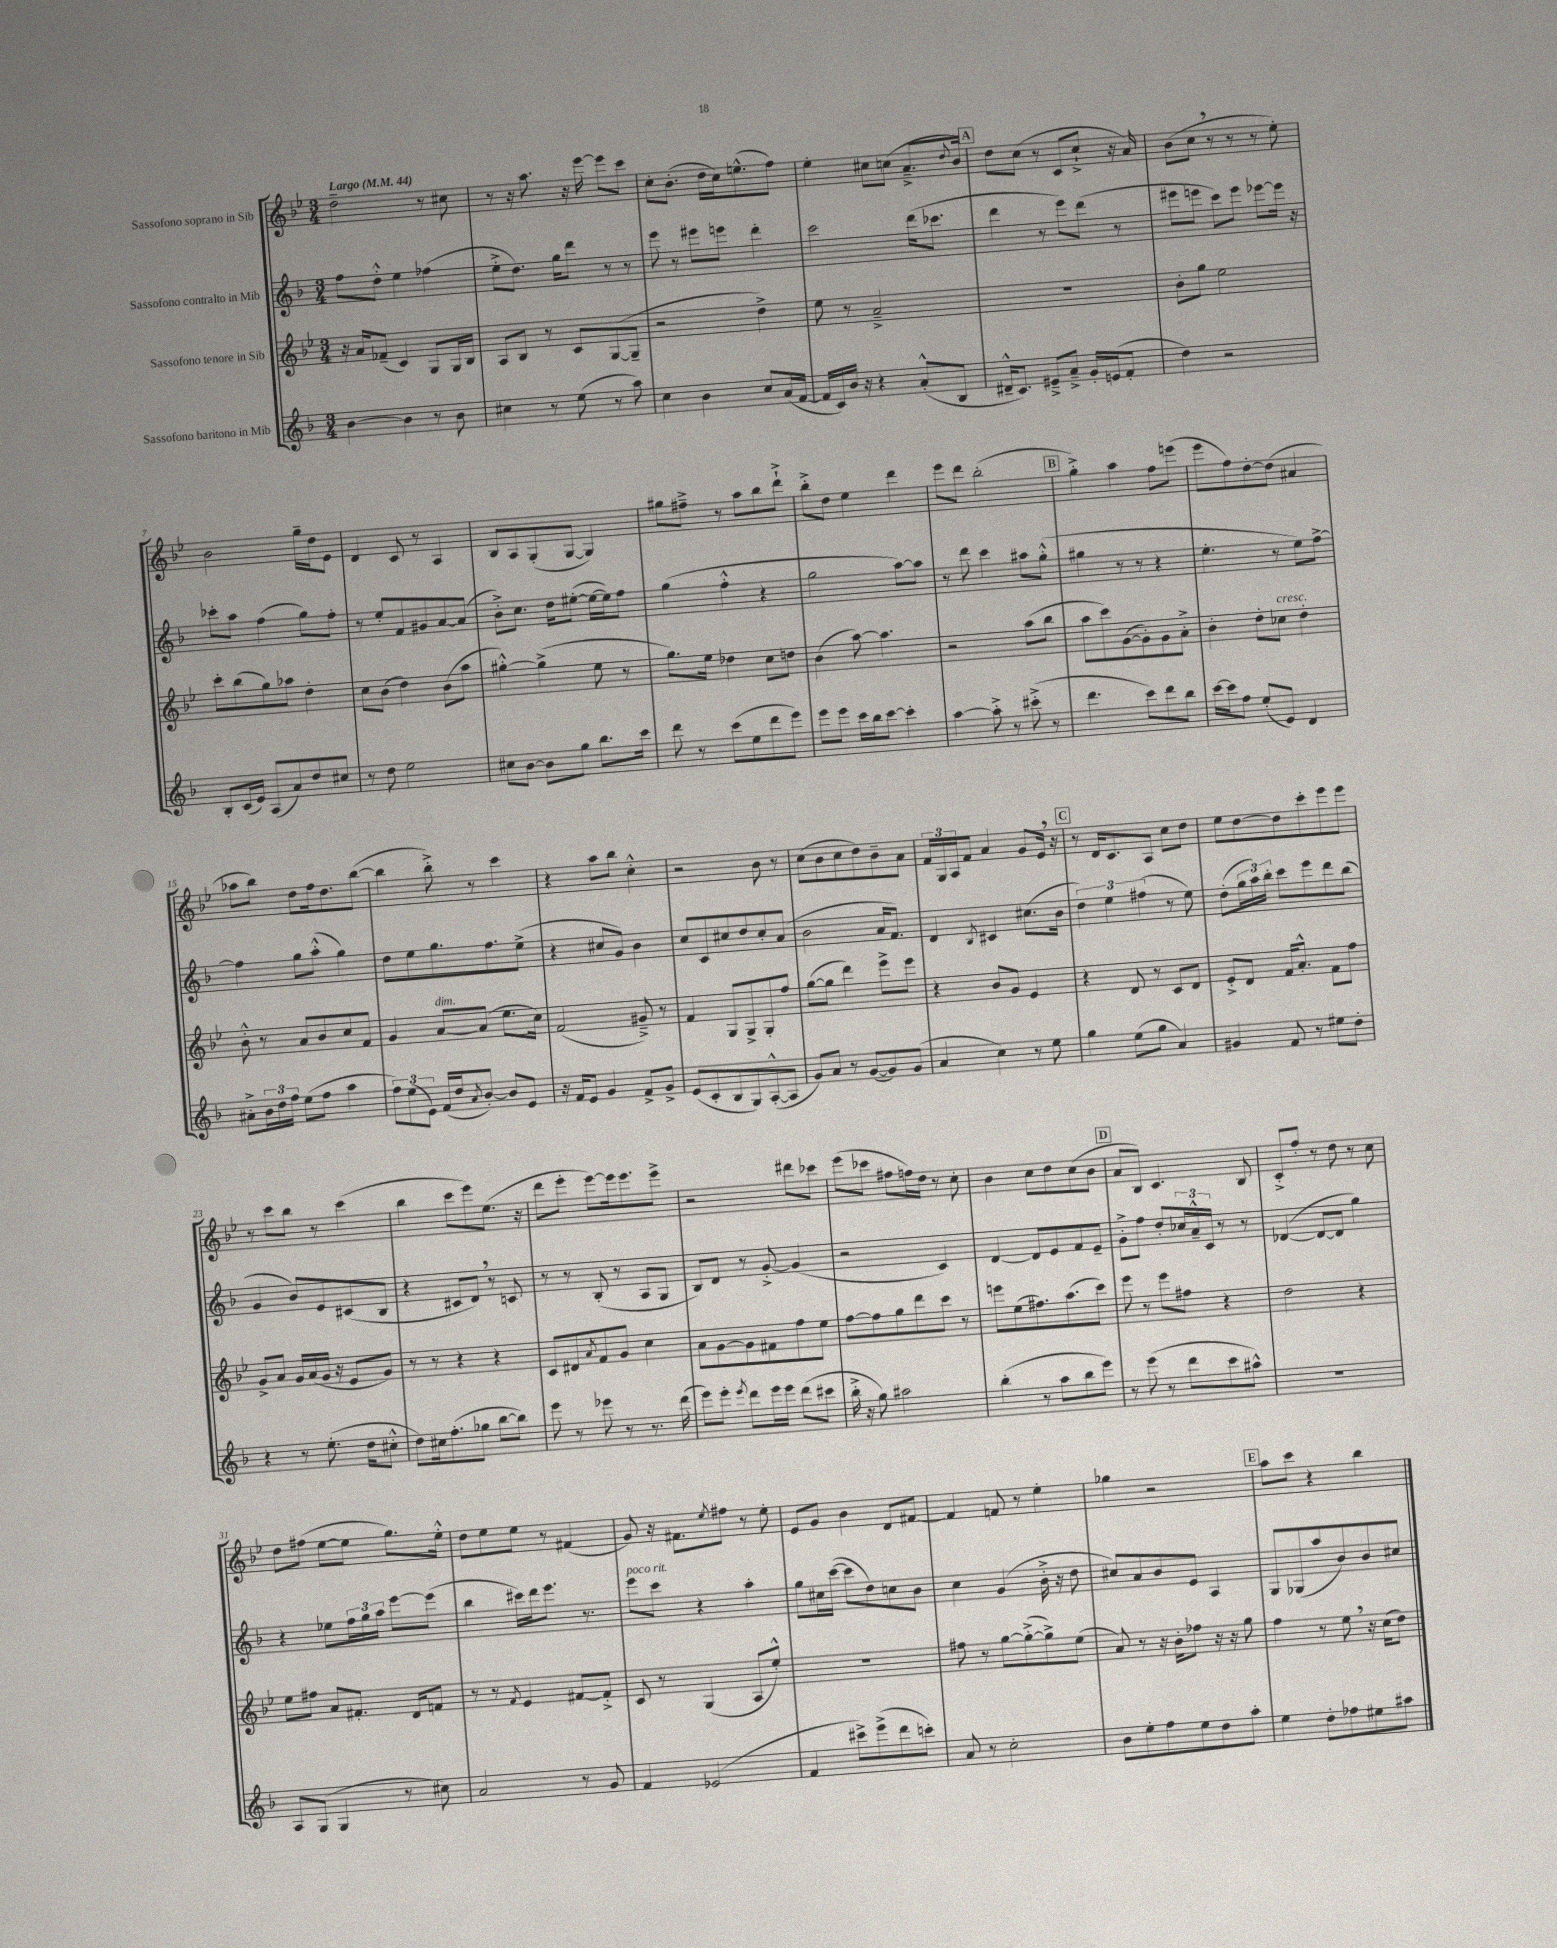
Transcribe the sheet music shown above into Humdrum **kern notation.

**kern	**kern	**kern	**kern
*staff4	*staff3	*staff2	*staff1
*clefG2	*clefG2	*clefG2	*clefG2
*k[b-]	*k[b-e-]	*k[b-]	*k[b-e-]
*M3/4	*M3/4	*M3/4	*M3/4
*MM44	*MM44	*MM44	*MM44
[4b-	16r	8ff	2dd~
.	16a	.	.
.	(8f-~	8dd'^^	.
4b-]	4c)	4ee	.
8r	8G	(4ff-	8r
8b-	16G	.	8cc#
.	16B-	.	.
=	=	=	=
4cc#	8A	8ee'^	8r
.	8B-	8.dd)	16r
.	.	.	8.aa
8r	8r	.	.
.	.	16gg	.
(8ee	8c	8ddd	16r
.	.	.	[16eee-
8r	([8G	8r	8eee-]
8aa)	8G~]	8r	8ccc
=	=	=	=
4cc	2r	8eee	8cc'
.	.	8r	(8.b-'
4b-	.	8eee#	.
.	.	.	16dd
.	.	8eee	16cc)
.	.	.	(8.ee^^
8cc	4dd^)	4ddd'	.
(16a	.	.	8ff)
[16f	.	.	.
=	=	=	=
16f]	8ee-	2ccc	4ee-'
16c)	.	.	.
16b-	8r	.	.
16r	.	.	.
4r	2a~^	.	8cc#
.	.	.	(8cc
(8a'^^	.	(16ddd	8.a~^
.	.	8.ccc-	.
8B-	.	.	.
.	.	.	8qqdd
.	.	.	16b-)
=	=	=	=
16d#~^^	2.r	4ddd	8dd
8.c)	.	.	.
.	.	.	(8cc
8e#~^	.	8r	8r
8a~^	.	8eee)	8c
16g'	.	(8ddd	8cc`^
(16e	.	.	.
8f'	.	8r	16r
.	.	.	16a)
=	=	=	=
4dd)	8b-'	8eee#	(8b-
.	8gg	8eee	8cc
2r	2ee-	8ccc)	8r
.	.	8eee	8r
.	.	[8eee-	8r
.	.	16eee-]	8ee-')
.	.	16r	.
=	=	=	=
8B-'	8ccc'	8ccc-'	2b-
(16c	(8bb-	8aa	.
16e)	.	.	.
(8A	8gg)	(4ff	.
8a)	8aa-	.	.
8dd	4dd'	8gg)	16gg~
.	.	.	16dd
8cc#	.	8ff'	8e-
=	=	=	=
8r	8cc	8r	4d
8dd	(8b-	8ee'	.
2ee	4dd)	8f	8c
.	.	8g#	8r
.	(8b-	[8a	4A
.	8aa	(8a]	.
=	=	=	=
8cc#	[4gg#'^^)	8b-'^)	8B-
[8b-	.	8.cc	8A
8b-]	(4gg#^]	.	(8G'
.	.	16dd	.
8gg	.	([8ee#'	[8G
8.bb-	8ee-	16ee#_	4G])
.	.	16ee#])	.
.	8r	8ff	.
16ccc	.	.	.
=	=	=	=
8ddd	8.gg)	(4gg	8gg#
8r	.	.	8ff#~^
.	16ee-	.	.
(8ccc	4dd-	4ff'^^	8r
8ee	.	.	8aa
8ddd	8cc	4r	8bb-
8eee)	8dd	.	8ddd`^
=	=	=	=
8eee	(4b-	2gg	8bb-'^
8eee	.	.	8dd
16ccc	[8aa)	.	4ee-
16bb-	.	.	.
[8ccc	4.aa]	.	.
4ccc']	.	[8aa)	4ddd
.	.	8aa]	.
=	=	=	=
[4aa	2r	8r	8eee-
.	.	8ddd	8ddd
8aa'^]	.	4ccc	(2bb-'
8r	.	.	.
(8ccc#'^	(8aa	8aa#	.
8r	8bb-	(8gg'^^	.
=	=	=	=
4.ddd	8aa	4gg#	4gg'^)
.	8ccc)	.	.
.	([8g	8r	4aa
8ccc)	8g'])	8r	.
8ddd	8g	4r	8ff
8bb-	8a'^	.	(8eee
=	=	=	=
[16ccc	4b-'	4.ee'	8eee-
16ccc]	.	.	.
8ff	.	.	8ff)
(8ee'	8dd'	.	[8dd'
8e)	8cc-	8r	(8dd]
4d	4dd'	8ee)	4a#
.	.	[8ff^	.
=	=	=	=
8a#'^	8b-'^^	4ff]	8aa-
24b-	8r	.	8bb-)
24dd	.	.	.
24ff	.	.	.
(8ee	8a	8gg	8dd
8ff	8b-	(8aa'^^	16ff
.	.	.	8.dd
4aa	8cc	4gg)	.
.	8f	.	([8bb-
=	=	=	=
12ff)	4g	8dd	4bb-]
(12ee	.	.	.
.	.	8ee	.
12e)	.	.	.
(16f	[8a	8.gg	8bb-'^)
16dd	.	.	.
8qa	.	.	.
[8b-')	(8a]	.	8r
.	.	8.ff	.
8b-]	8.ee-	.	4ccc
8e	.	(8ee^	.
.	16cc)	.	.
=	=	=	=
16r	(2f	4r	4r
16f	.	.	.
8e	.	.	.
4g	.	8cc#	8aa
.	.	8g)	8bb-
8f^	8g#~^)	4b-	4cc'^^
8g^	8r	.	.
=	=	=	=
(8e	4f	8cc	2r
8c'	.	8c	.
8B-	8G	8cc#	.
8G)	8G^	8dd	.
([8A'^^	8G'	8cc#'	8b-
8A]	8ff	(8a	8r
=	=	=	=
8g)	([8gg	2b-	(8cc
8a	8gg]	.	8b-
8r	4ddd)	.	8cc
([8g	.	.	8dd)
8g])	8eee-^	16a	8b-~
.	.	8.f)	.
(8g	8eee-	.	8a
=	=	=	=
4a	4r	4d	24f
.	.	.	24G
.	.	.	24A
.	.	.	8f
.	.	8qB-	.
4cc)	8b-	4c#	4a
.	8g	.	.
8r	4e-	(8.cc#	8g
8ee	.	.	16e-
.	.	16b-	16r
=	=	=	=
4gg	4r	6dd)	8r
.	.	.	16d
.	.	6ee	.
.	.	.	8.c
(8ee	8d	.	.
.	.	(6ff#	.
8gg	8r	.	8A
4a)	8c	8r	8cc
.	8d	8ee)	8dd
=	=	=	=
4g#	8e-'^	(8dd'	8ee-
.	8d	24gg	[8dd
.	.	24aa)	.
.	.	24bb-'	.
8f	16f	8ccc	8dd]
.	8.a'^^	.	.
8r	.	8eee	8ccc'
8ee#	8f	8ddd	8eee-
8dd'	8ff	(8bb-	8eee-
=	=	=	=
4r	8g^	4g	8r
.	8a	.	8ccc
8r	16g	8b-)	8bb-
.	(16a	.	.
(8.ee'	16g	8e	8r
.	16r	.	.
.	8e-	(8c#	(4ccc
16dd	.	.	.
8cc#'^^	8g)	8B-	.
=	=	=	=
8dd)	8r	4r	4bb-
16cc#	8r	.	.
(8.ff'	.	.	.
.	4r	8c#	8ccc
8gg-	.	8d)	8eee-)
[8bb-	4r	8r	(8.ee-
8bb-])	.	8c	.
.	.	.	16r
=	=	=	=
8eee	8c	8r	8ddd
8r	8d#	8r	8eee-'
.	8qa	.	.
8eee-	8f	(8B-'	[8eee-)
8r	8g	8r	16eee-]
.	.	.	8.eee-
8.r	4cc	8A	.
.	.	8G	8eee-^
(16ddd	.	.	.
=	=	=	=
8eee)	8a	8B-)	2r
8eee'	[8g	8d	.
8qeee	.	.	.
8ddd	8g]	8r	.
16eee	8f#	[8g'^	.
16eee	.	.	.
(8ddd	8ff	(4g]	8ddd#
8ccc#	8ee-	.	8ccc-
=	=	=	=
16bb-'^	[8ff	2r	(8eee-
16r	.	.	.
8gg)	8ff]	.	8ccc-
2aa#	8gg	.	8ff#
.	8ddd	.	16ff)
.	.	.	16dd
.	8ccc	4c)	8r
.	8r	.	8cc'
=	=	=	=
(4bb-'	8eee	[4d	4b-
.	(8ee-	.	.
8r	8.ff#)	8d]	8cc
8aa	.	8e	8dd
.	(8.aa	.	.
8bb-	.	8f	(8cc
8eee)	8ccc)	8e~	8b-
=	=	=	=
8r	8eee-	8g'^	8a
(8eee	8r	8ff	8B-)
8r	8eee-	8dd'	4.c
8ddd	8ff#	24cc-	.
.	.	24a~^^	.
.	.	24c	.
8ccc	4r	8r	.
8aa#^^)	.	8r	8B-
=	=	=	=
2.r	2dd	([4d-	8c'^
.	.	.	8ff'
.	.	8d-_	8r
.	.	8d-]	8dd
.	4r	4gg)	8r
.	.	.	8cc
=	=	=	=
8A	8ee-	4r	8dd
(8G	8ff#	.	(8ff#
4G	8a	8ee-	[8ee-
.	8.f#'	24ff	8ee-]
.	.	24gg	.
.	.	24aa	.
8r	.	[8eee	8.gg)
.	16d	.	.
8cc#)	8f	(8eee]	.
.	.	.	16ee-'^^
=	=	=	=
2a	8r	4bb-	8dd
.	8r	.	8ee-
.	8qf	.	.
.	4e-	16ccc#)	8ee-
.	.	16ddd	.
.	.	8.eee	8r
8r	[8f#	.	(4f#
.	.	8.r	.
8g	8f#'^]	.	.
=	=	=	=
4f	8c	8eee	8g)
.	8r	8ccc	16r
.	.	.	8.f#
(2e-	(4G	4r	.
.	.	.	8qee-
.	.	.	8ff#
.	8A	4aa'	8r
.	8ee-'^^)	.	8ee-'
=	=	=	=
4f	2.r	8gg	8e-
.	.	16cc#	8g
.	.	([16ccc	.
8ccc#^)	.	8ccc]	4b-
(8eee^	.	8dd)	.
8ddd	.	8cc	8d
8ccc')	.	8b-	[8f#
=	=	=	=
8a	8ff#	4cc	4f#]
8r	8r	.	.
2cc'	[8gg	(4g	8f
.	(8gg'^_	.	8r
.	8gg^])	16b-'^	4ee-'
.	.	16r	.
.	(8ee-	8dd	.
=	=	=	=
8b-	8a)	8cc#)	4gg-
8ee'	8r	8a	.
8ff	16r	8b-	2r
.	16b-'	.	.
8ee	8ff-	8e	.
8dd	16r	4A	.
.	16r	.	.
8aa'	8gg	.	.
=	=	=	=
4ee	4ff	8G	8aa
.	.	(8G-	8ccc
8dd'	8r	8aa	4r
8ff-	8ee-	8b-)	.
8ee#	16r	8b-	4bb-
.	(16cc	.	.
8aa#	8dd)	8cc#	.
==	==	==	==
*-	*-	*-	*-
